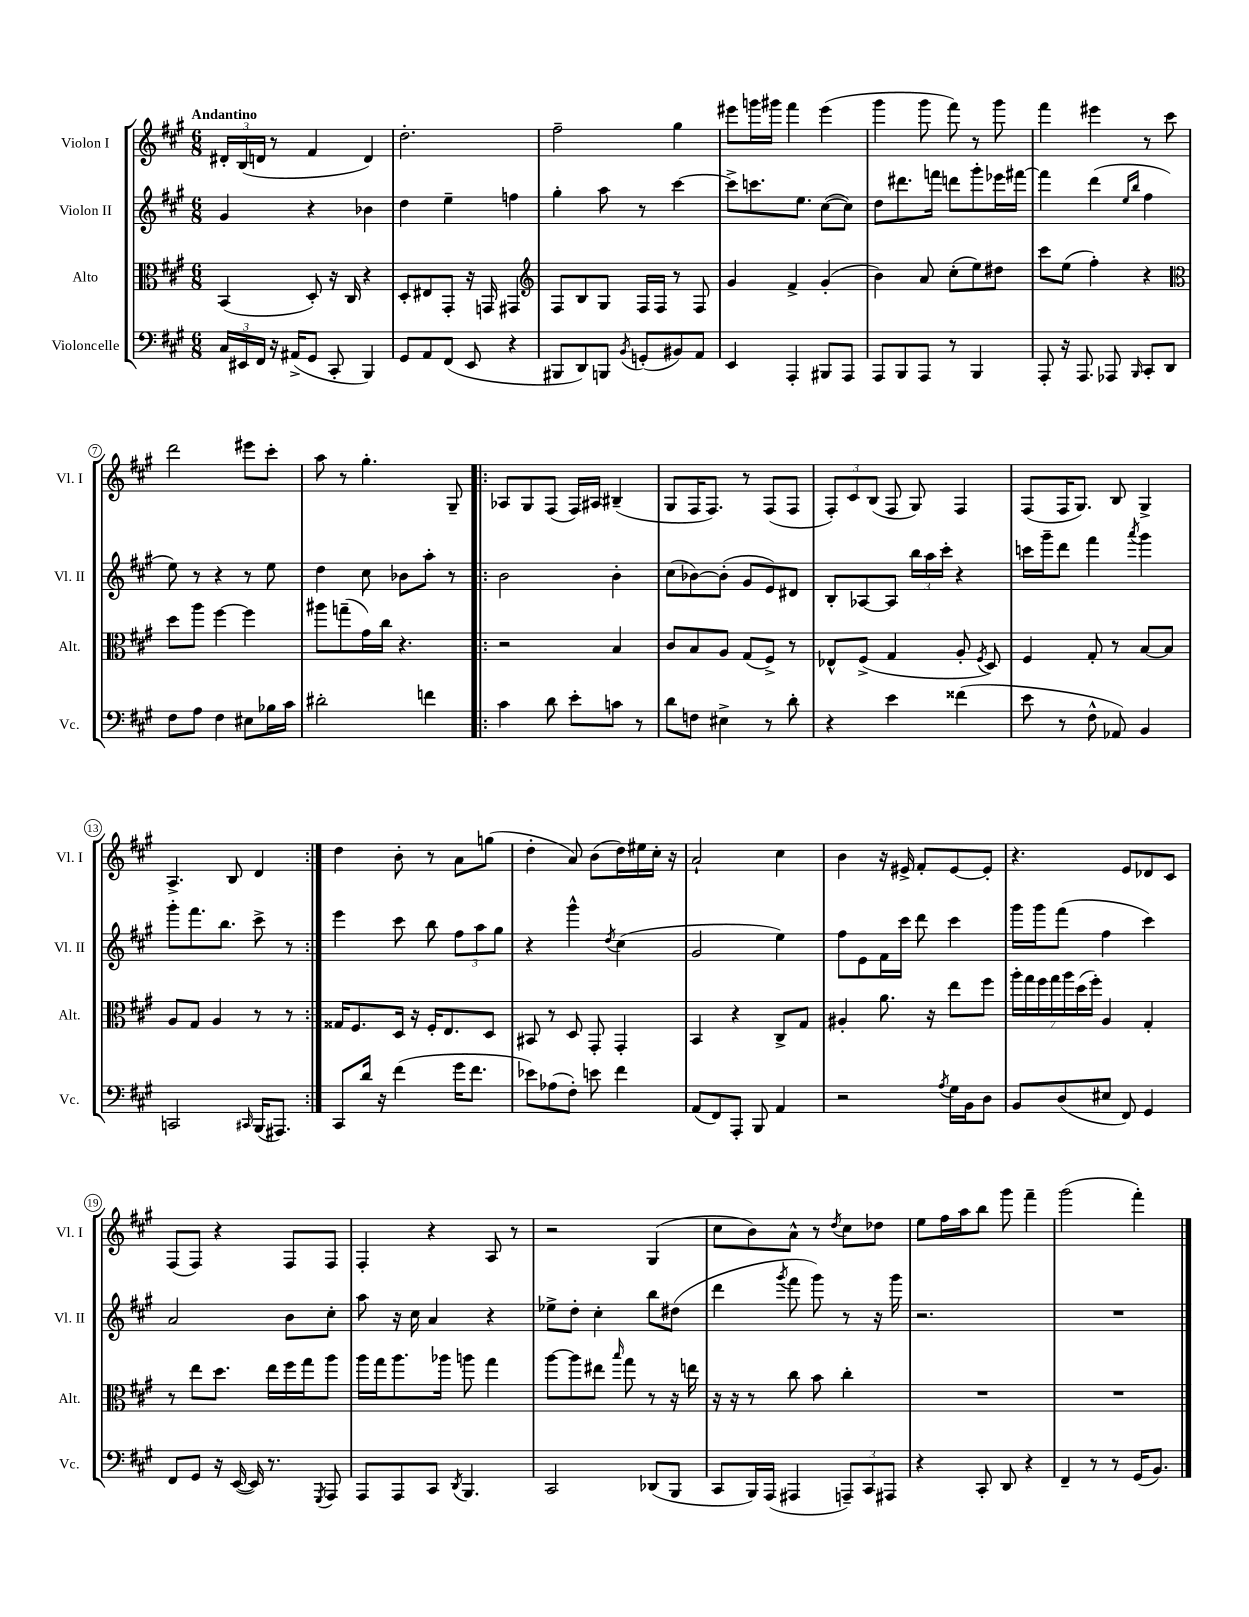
<<
\new StaffGroup <<
\new Staff = "s0" \with { instrumentName = "Violon I" shortInstrumentName = "Vl. I" } {
    \clef treble \key a \major \numericTimeSignature \time 6/8 \tempo "Andantino"
    \autoBeamOff \tuplet 3/2 { dis'16[-. b16( d'16] } r8 fis'4 d'4) |
    d''2.-. |
    fis''2-- gis''4 |
    eis'''8[ g'''16 gis'''16] fis'''4 eis'''4( |
    gis'''4 gis'''8 fis'''8) r8 gis'''8 |
    fis'''4 eis'''4 r8 cis'''8 |
    d'''2 eis'''8[ cis'''8]-. |
    a''8 r8 gis''4.-. gis8-- |
    \repeat volta 2 { aes8[ gis8 fis8]( fis16[) ais16] bis4--( |
    gis8[ fis16 fis8.]) r8 fis8[( fis8] |
    \tuplet 3/2 { fis8[-.) cis'8 b8]( } fis8 gis8) fis4 |
    fis8[( fis16 gis8.]) b8 gis4-> |
    a4.-> b8 d'4 | }
    d''4 b'8-. r8 a'8[ g''8]( |
    d''4-. a'8) b'8[( d''16) eis''16 cis''16]-. r16 |
    a'2-! cis''4 |
    b'4 r16 eis'16-> fis'8[-. eis'8~ eis'8]-. |
    r4. e'8[ des'8 cis'8] |
    fis8[( fis8]) r4 fis8[ fis8] |
    fis4-. r4 a8 r8 |
    r2 gis4( |
    cis''8[ b'8) a'8]-^ r8 \acciaccatura { d''8 } cis''8[ des''8] |
    e''8[ fis''16 a''16 b''8] gis'''8 fis'''4-- |
    gis'''2( fis'''4-.) \bar "|." |
}
\new Staff = "s1" \with { instrumentName = "Violon II" shortInstrumentName = "Vl. II" } {
    \clef treble \key a \major \numericTimeSignature \time 6/8
    \autoBeamOff gis'4 r4 bes'4 |
    d''4 e''4-- f''4 |
    gis''4-. a''8 r8 cis'''4~ |
    cis'''8[-> c'''8. e''8.] cis''8[~( cis''8]) |
    d''8[ dis'''8. f'''16] d'''8[ gis'''8-. ees'''16 fis'''16]~ |
    fis'''4 d'''4( \grace { e''16[ b''16] } fis''4 |
    e''8) r8 r4 r8 e''8 |
    d''4 cis''8 bes'8[ a''8]-. r8 |
    \repeat volta 2 { b'2 b'4-. |
    cis''8[( bes'8~) bes'8]-.( gis'8[ e'8) dis'8] |
    b8[-. aes8~ aes8] \tuplet 3/2 { b''16[ a''16 cis'''16]-. } r4 |
    c'''16[ gis'''16-- d'''8] fis'''4 \acciaccatura { a'''8 } gis'''4 |
    gis'''8[-. fis'''8. b''8.] cis'''8-> r8 | }
    e'''4 cis'''8 b''8 \tuplet 3/2 { fis''8[ a''8 gis''8] } |
    r4 gis'''4-^ \acciaccatura { d''8 } cis''4( |
    gis'2 e''4) |
    fis''8[ e'8 fis'16 cis'''16] d'''8 cis'''4 |
    gis'''16[ gis'''16 fis'''8]( fis''4 cis'''4) |
    a'2 b'8[ cis''8]-. |
    a''8 r16 cis''16 a'4 r4 |
    ees''8[-> d''8]-. cis''4-. b''8[ dis''8]( |
    d'''4 \acciaccatura { gis'''8 } fis'''8 gis'''8) r8 r16 gis'''16 |
    r2. |
    R2. \bar "|." |
}
\new Staff = "s2" \with { instrumentName = "Alto" shortInstrumentName = "Alt." } {
    \clef alto \key a \major \numericTimeSignature \time 6/8
    \autoBeamOff b,4( d8-.) r16 cis16 r4 |
    d8[-. eis8 gis,8]-. r16 g,16 gis,4 |
    \clef treble fis8[ b8 gis8] fis16[ fis16] r8 fis8 |
    gis'4 fis'4-> gis'4-.( |
    b'4) a'8 cis''8[-.( e''8) dis''8] |
    cis'''8[ e''8]( fis''4-.) r4 |
    \clef alto d''8[ a''8] fis''4~ fis''4 |
    ais''8[ g''8--( gis'16) cis''16] r4. |
    \repeat volta 2 { r2 b4 |
    cis'8[ b8 a8] gis8[( fis8]->) r8 |
    ees8[-^ fis8]->( gis4 a8-. \acciaccatura { fis8 } d8) |
    fis4 gis8-. r8 b8[~ b8] |
    a8[ gis8] a4 r8 r8 | }
    gisis16[ fis8. d16] r16 fis16[-. e8. d8] |
    bis,8 r8 d8 gis,8-. gis,4-. |
    b,4 r4 cis8[-> gis8] |
    ais4-. a'8. r16 e''8[ fis''8] |
    \tuplet 7/4 { a''16[-. gis''16 fis''16 gis''16 a''16 d''16( fis''16]-.) } a4 gis4-. |
    r8 e''8[ d''8.] e''16[ fis''16 gis''16 a''8] |
    a''16[ gis''16 a''8. aes''16] a''8 gis''4 |
    a''8[~ a''8 eis''8] \grace { b''16 } gis''8 r8 r16 e''16 |
    r16 r16 r8 cis''8 b'8 cis''4-. |
    R2. |
    R2. \bar "|." |
}
\new Staff = "s3" \with { instrumentName = "Violoncelle" shortInstrumentName = "Vc." } {
    \clef bass \key a \major \numericTimeSignature \time 6/8
    \autoBeamOff \tuplet 3/2 { cis16[ eis,16 fis,16] } r16 ais,16[->( gis,8] cis,8-. b,,4) |
    gis,8[ a,8 fis,8]( e,8 r4 |
    bis,,8[ d,8) b,,8] \acciaccatura { b,8 } g,8[-.( bis,8) a,8] |
    e,4 a,,4-. bis,,8[ a,,8] |
    a,,8[ b,,8 a,,8] r8 b,,4 |
    a,,8-. r16 a,,8. aes,,8 \grace { b,,16 } cis,8[-. d,8] |
    fis8[ a8] fis4 eis8[ bes16 cis'16] |
    dis'2-. f'4 |
    \repeat volta 2 { cis'4 d'8 e'8[-. c'8] r8 |
    d'8[ f8] eis4-> r8 d'8-. |
    r4 e'4 fisis'4( |
    e'8 r8 fis8-^ aes,8) b,4 |
    c,2 \grace { cis,16 } b,,16[( ais,,8.]) | }
    cis,8[ d'16] r16 fis'4( gis'16[ fis'8.] |
    ees'8[) aes8( fis8]-.) e'8 fis'4 |
    a,8[( fis,8) a,,8]-. b,,8 a,4 |
    r2 \acciaccatura { a8 } gis16[ b,16 d8] |
    b,8[ d8( eis8] fis,8) gis,4 |
    fis,8[ gis,8] r16 e,16~( e,16) r8. \acciaccatura { gis,,8 } a,,8 |
    a,,8[ a,,8 cis,8] \acciaccatura { d,8 } b,,4. |
    cis,2 des,8[( b,,8] |
    cis,8[ b,,16) a,,16]( ais,,4 \tuplet 3/2 { a,,8[--) cis,8 ais,,8] } |
    r4 cis,8-. d,8 r4 |
    fis,4-- r8 r8 gis,16[( b,8.]) \bar "|." |
}
>>
>>
\layout { \context { \Score \override BarNumber.stencil = #(make-stencil-circler 0.1 0.3 ly:text-interface::print) } }
